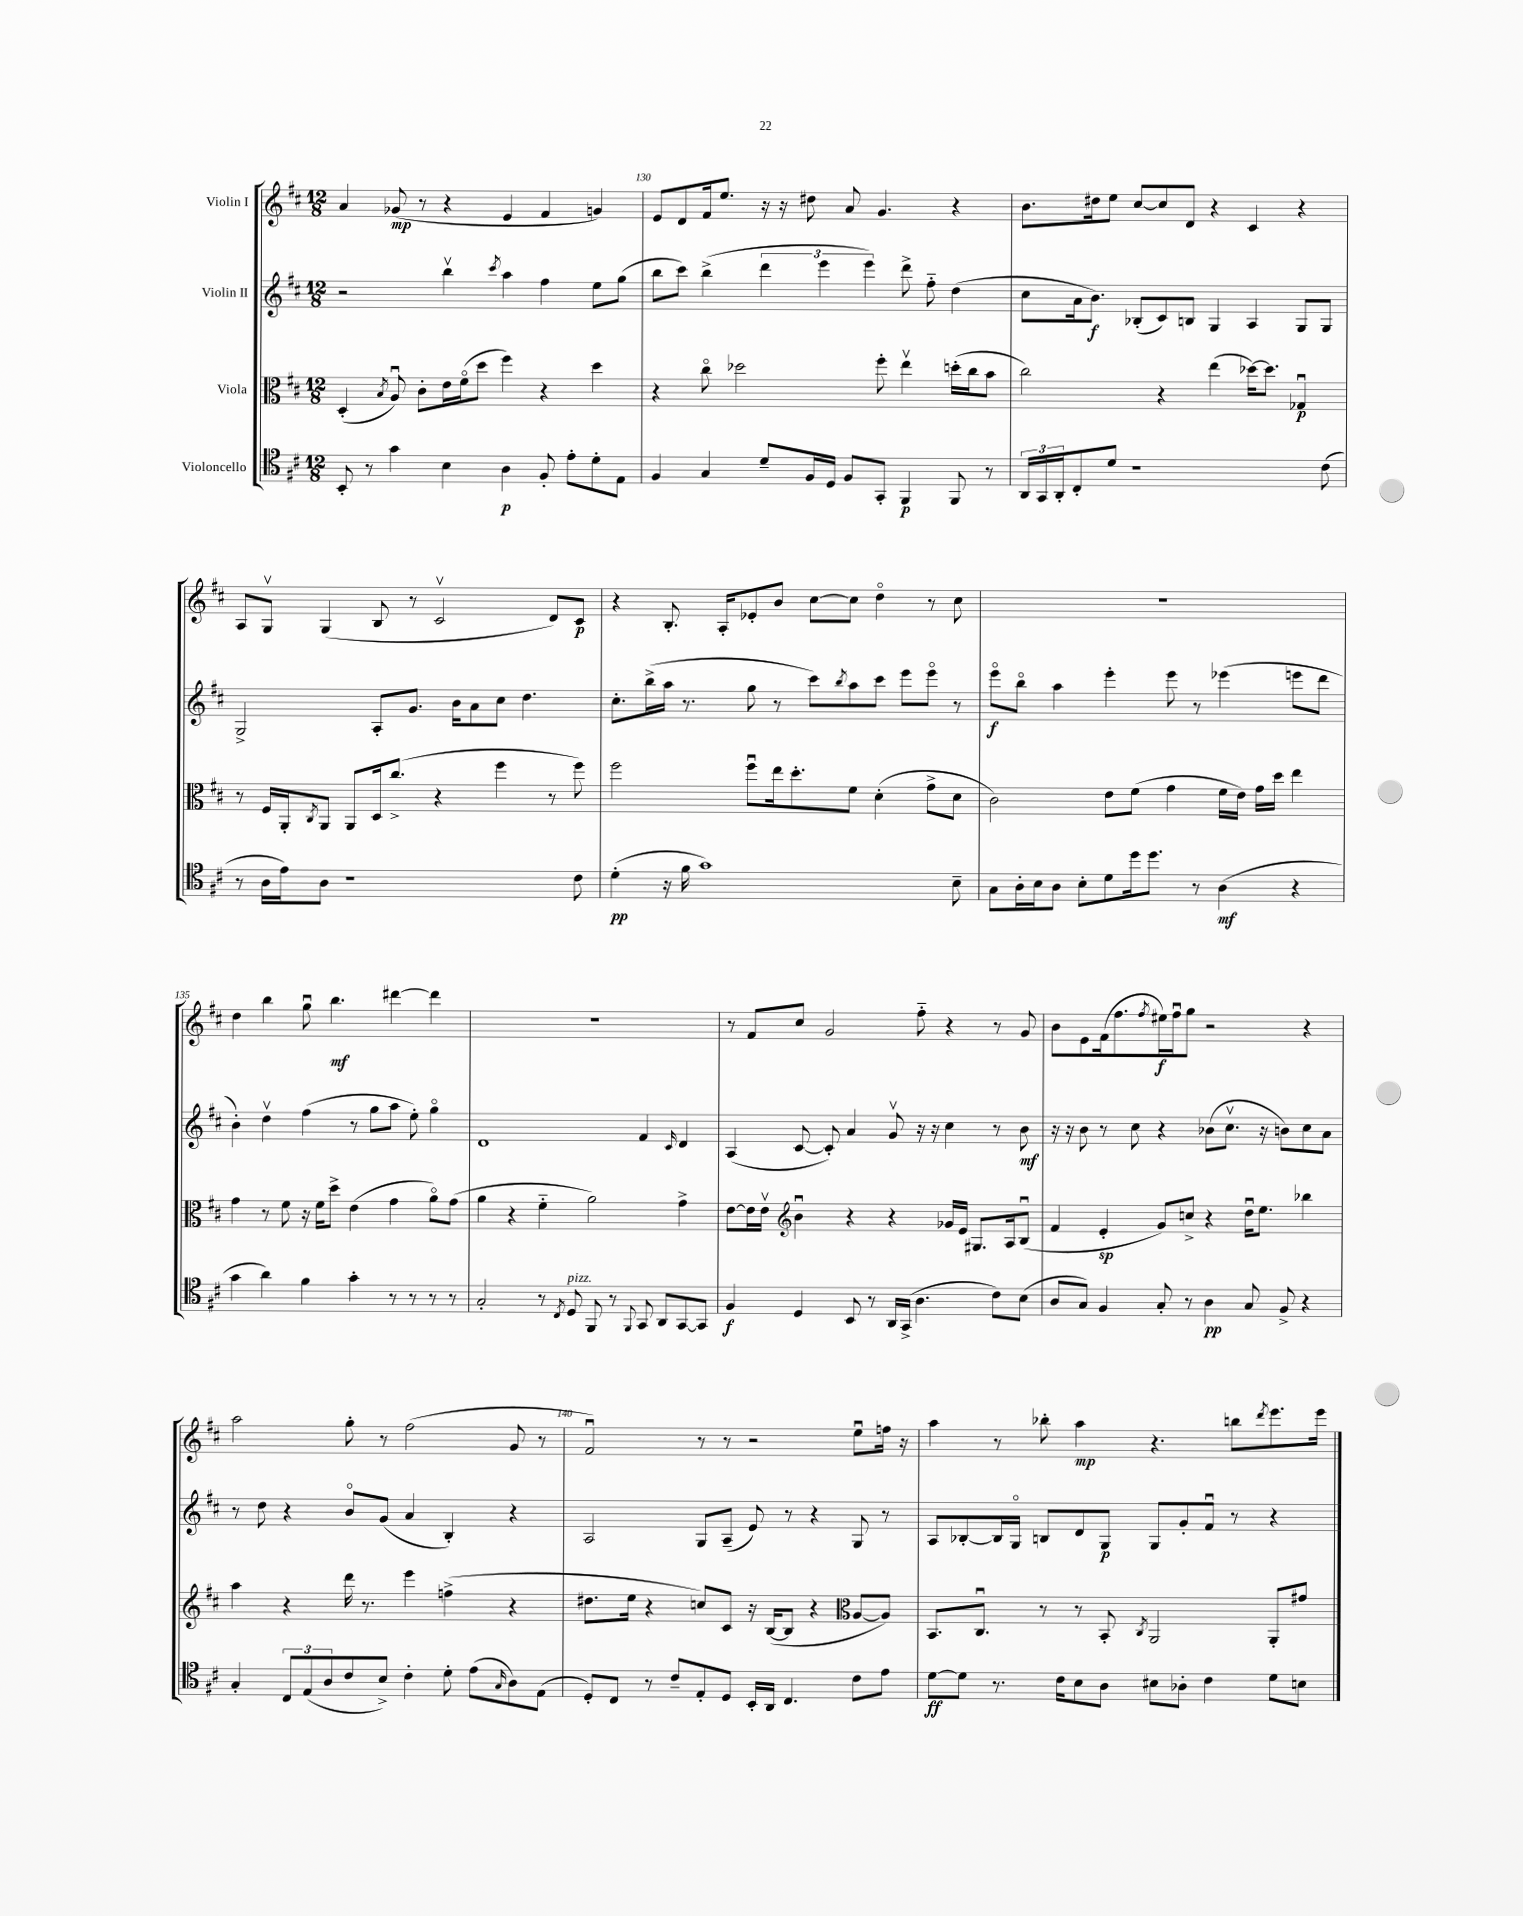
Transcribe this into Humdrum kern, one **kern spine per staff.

**kern	**kern	**kern	**kern
*staff4	*staff3	*staff2	*staff1
*clefC4	*clefC3	*clefG2	*clefG2
*k[f#c#]	*k[f#c#]	*k[f#c#]	*k[f#c#]
*M12/8	*M12/8	*M12/8	*M12/8
8BB'	(4D'	2r	4a
8r	.	.	.
.	8qB	.	.
4g	8Au)	.	(8g-
.	8c#'	.	8r
4B	16e	4bbv	4r
.	(16f#o	.	.
.	8dd	.	.
.	.	8qccc#	.
4A	4ff#)	4aa	4e
8F#'	4r	4ff#	4f#
8e'	.	.	.
8d'	4dd	8ee	4g)
8E	.	(8gg	.
=	=	=	=
4F#	4r	8bb	8e
.	.	8ccc#)	8d
4G	8cc#o	(4bb^	16f#
.	.	.	8.ee
.	2dd-	.	.
8d~	.	6ddd	16r
.	.	.	16r
16F#	.	.	8dd#
.	.	6eee	.
16D	.	.	.
8F#	.	.	8a
.	.	6eee)	.
8GG'	8ff#'	.	4.g
4FF#	4eev	8ddd^	.
.	.	8ff#'~	.
8FF#	(16dd'	(4dd	4r
.	16cc#	.	.
8r	8b	.	.
=	=	=	=
24AA	2cc#)	8cc#	8.b
24GG	.	.	.
24AA'	.	.	.
8C#'	.	16a	.
.	.	8.b)	16dd#
8d	.	.	8ee
1r	.	(8B-'	[8cc#
.	4r	8c#)	8cc#]
.	.	8B	8d
.	(4ee	4G	4r
.	[16dd-)	4A	4c#
.	8.dd-]	.	.
.	4G-u	8G	4r
(8c#	.	8G	.
=	=	=	=
8r	8r	2G^	8A
16A	16F#	.	8Gv
16e)	16AA'	.	.
.	8qC#	.	.
8A	8AA	.	(4G
1r	8AA	.	.
.	16D	8A'	8B
.	(8.cc#^	.	.
.	.	8.g	8r
.	4r	.	2c#v
.	.	16b	.
.	.	8a	.
.	4ff#	8cc#	.
.	.	4.dd	.
.	8r	.	8d)
8c#	8ff#)	.	8c#
=	=	=	=
(4d'	2ff#	8.cc#'	4r
.	.	(16bb^	.
16r	.	16aa	8.B'
16f#	.	8.r	.
1g)	.	.	.
.	.	.	16A'
.	8ff#u	8gg	8e-'
.	16ee	8r	8b
.	8.dd'	.	.
.	.	8ccc#)	[8cc#
.	.	8qbb	.
.	8f#	8aa	8cc#]
.	(4d'	8ccc#	4ddo
.	.	8eee	.
.	8g^	8eeeo	8r
8B~	8d	8r	8cc#
=	=	=	=
8G	2c#)	8eeeo	1.r
16A'	.	8bbo	.
16B	.	.	.
8A	.	4aa	.
8B'	.	.	.
8d	8e	4eee'	.
16dd	(8f#	.	.
8.dd	.	.	.
.	4g	8eee	.
8r	.	8r	.
(4A	16f#	(4eee-	.
.	16e)	.	.
.	16g	.	.
.	16dd	.	.
4r	4ee	8eee	.
.	.	8ddd	.
=	=	=	=
4g	4g	4b')	4dd
4a)	8r	4ddv	4bb
.	8f#	.	.
4f#	16r	(4ff#	8ggu
.	16f#	.	.
.	8dd^	.	4.bb
4g'	(4e	8r	.
.	.	8gg	.
8r	4g	8aa	[4ddd#
8r	.	8ee')	.
8r	8ao)	4ggo	4ddd#]
8r	(8g	.	.
=	=	=	=
2G'	4a	1d	1.r
.	4r	.	.
8r	4f#'~	.	.
8qC#	.	.	.
8D	.	.	.
8FF#	2a)	.	.
8r	.	.	.
8qqFF#	.	.	.
8GG	.	4f#	.
8AA	.	.	.
.	.	16qqc#	.
[8GG	4g^	4d	.
8GG]	.	.	.
=	=	=	=
4F#	[8e	(4A	8r
.	16e]	.	8f#
.	16ev	.	.
*	*clefG2	*	*
4D	4bu	[8c#	8cc#
.	.	8c#'])	2g
8BB	4r	4a	.
8r	.	.	.
16AA	4r	8gv	.
(16GG^	.	.	.
4.A	.	16r	8ff#'~
.	.	16r	.
.	16g-	4cc#	4r
.	16e	.	.
.	8.G#	.	.
8c#)	.	8r	8r
.	16A	.	.
(8B	(8Bu	8b	8g
=	=	=	=
8A	4f#	16r	8b
.	.	16r	.
8G)	.	8b	8e
4F#	4e'	8r	(16f#
.	.	.	8.ff#
.	.	8cc#	.
.	.	.	8qff#
8G'	8g)	4r	16ee#)
.	.	.	16ff#u
8r	8cc^	.	8gg
4A	4r	(8b-	2r
.	.	8.cc#v	.
8G	16ddu	.	.
.	8.ee	16r	.
8F#^	.	8b)	.
4r	4bb-	8cc#	4r
.	.	8a	.
=	=	=	=
4G'	4aa	8r	2aa
.	.	8dd	.
12C#	4r	4r	.
(12E	.	.	.
12A	.	.	.
8c#	16ddd	8bo	8gg'
.	8.r	.	.
8B^)	.	(8g	8r
4c#'	4eee	4a	(2ff#
8d'	(4ff^	4B')	.
(8e	.	.	.
16qqG	.	.	.
8A)	4r	4r	8g
(8E	.	.	8r
=	=	=	=
8D')	8.dd#	2A	2f#u)
8C#	.	.	.
.	16ee	.	.
8r	4r	.	.
8c#~	.	.	.
8E'	8cc)	8G	8r
8D	8c#	(8A~	8r
16BB'	16r	8e)	2r
16AA	([16B	.	.
4.C#	8B]	8r	.
.	4r	4r	.
*	*clefC3	*	*
8c#	[8A	8G	8eeu
8e	8A])	8r	16ff
.	.	.	16r
=	=	=	=
[8d	8.BB	8A	4aa
8d]	.	[8B-'	.
.	8.C#u	.	.
8.r	.	16B-]	8r
.	.	16Go	.
.	8r	8B	8bb-'
16c#	.	.	.
8B	8r	8d	4aa
8A	8BB'	8G	.
.	8qC#	.	.
8B#	2AA	8G	4.r
8A-'	.	8g'	.
4c#	.	8f#u	.
.	.	8r	8bb
.	.	.	8qddd
8d	8AA'	4r	8.eee
8B	8g#	.	.
.	.	.	16eee
==	==	==	==
*-	*-	*-	*-
